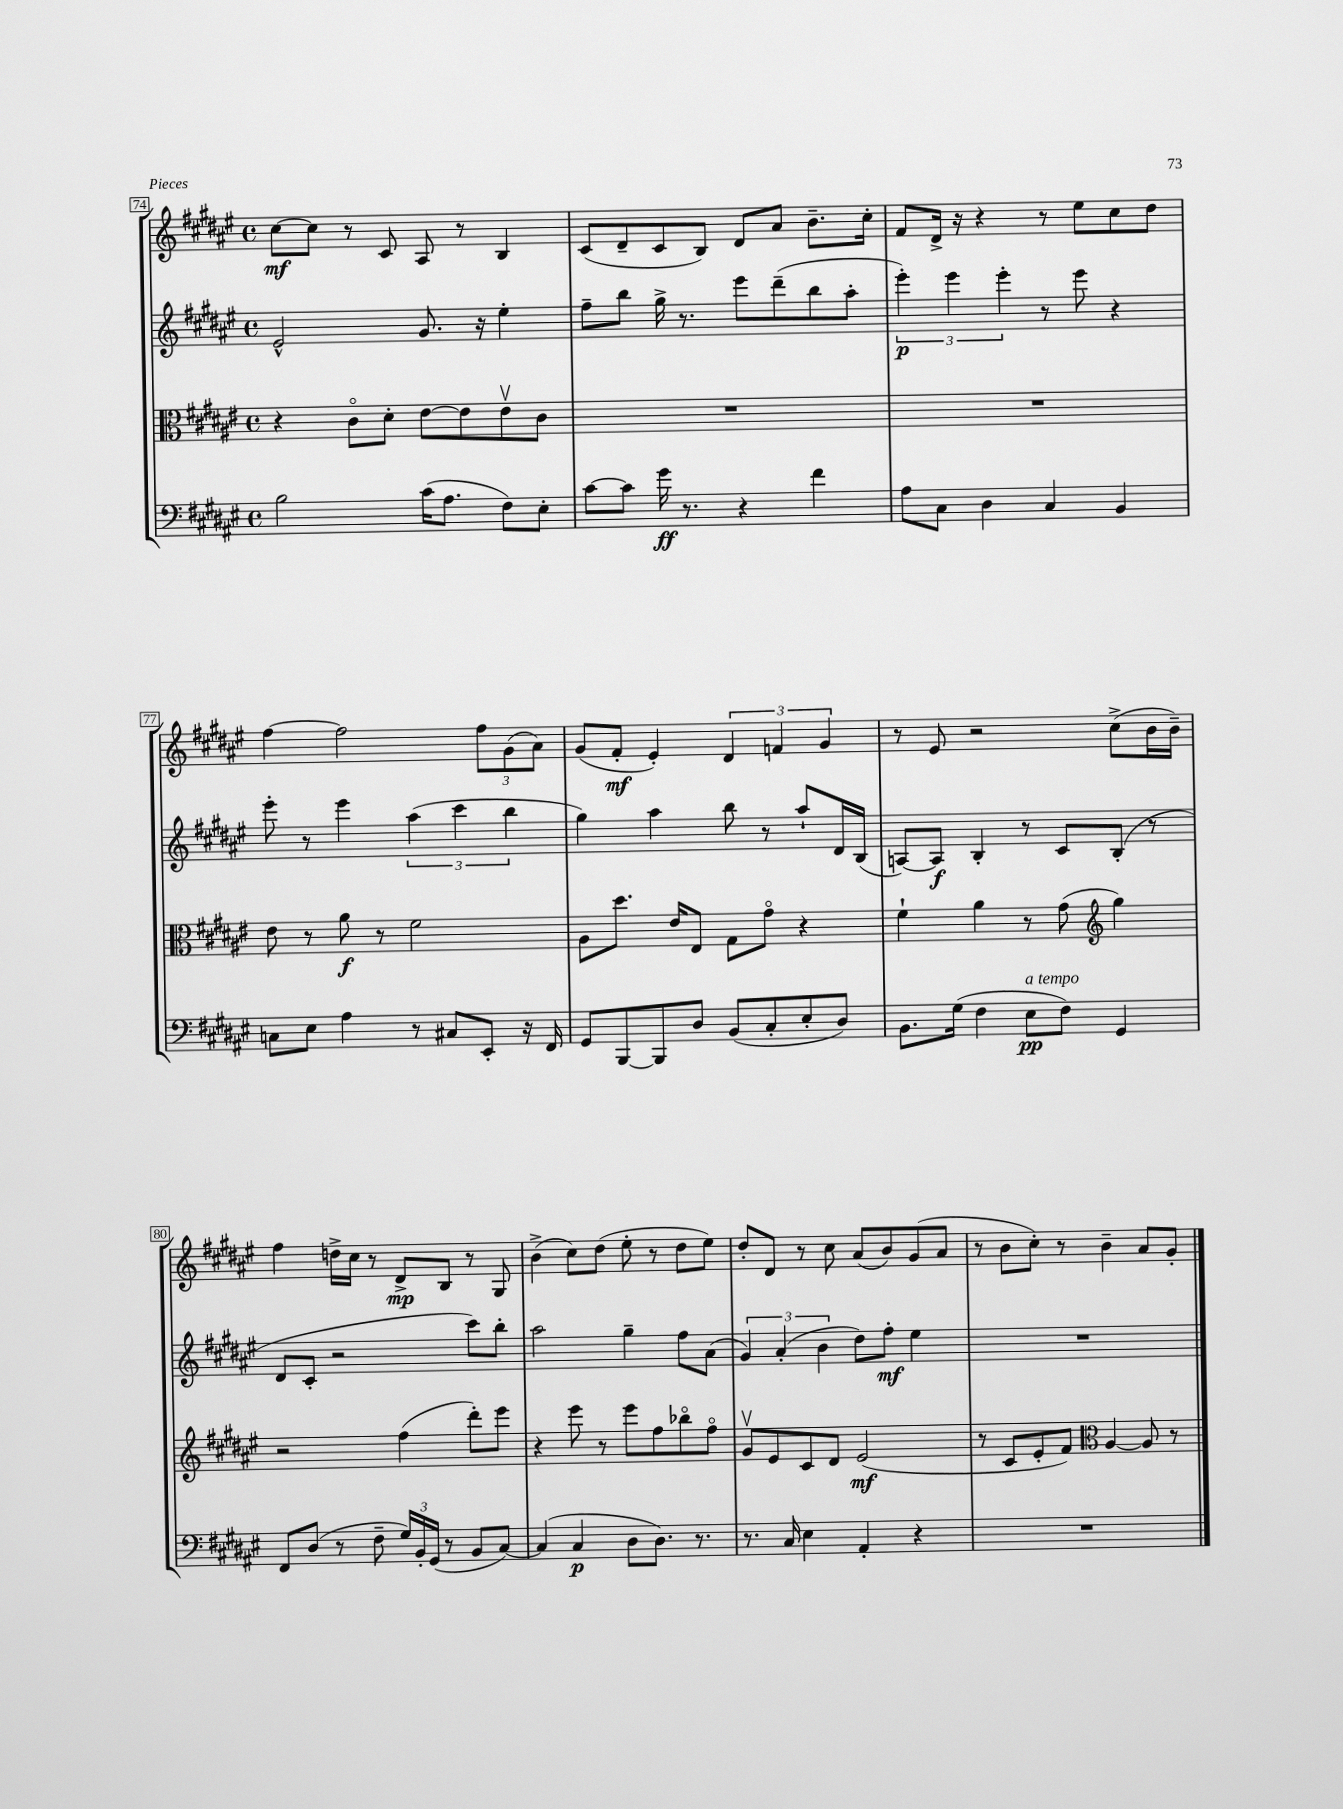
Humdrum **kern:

**kern	**dynam	**kern	**dynam	**kern	**dynam	**kern	**dynam
*part4	*part4	*part3	*part3	*part2	*part2	*part1	*part1
*staff4	*staff4	*staff3	*staff3	*staff2	*staff2	*staff1	*staff1
*clefF4	*	*clefC3	*	*clefG2	*	*clefG2	*
*k[f#c#g#d#a#e#]	*	*k[f#c#g#d#a#e#]	*	*k[f#c#g#d#a#e#]	*	*k[f#c#g#d#a#e#]	*
*M4/4	*	*M4/4	*	*M4/4	*	*M4/4	*
*met(c)	*	*met(c)	*	*met(c)	*	*met(c)	*
=74	=74	=74	=74	=74	=74	=74	=74
2B\	.	4r	.	2e#^^/	.	[8cc#\L	mf
.	.	.	.	.	.	8cc#\J]	.
.	.	8c#\L	.	.	.	8r	.
.	.	8d#'\J	.	.	.	8c#/	.
(16c#\KL	.	[8e#\L	.	8.g#/	.	8A#/	.
8.A#\J	.	.	.	.	.	.	.
.	.	8e#\]	.	.	.	8r	.
.	.	.	.	16r	.	.	.
8F#\L)	.	8e#v\	.	4ee#'\	.	4B/	.
8E#'\J	.	8c#\J	.	.	.	.	.
=75	=75	=75	=75	=75	=75	=75	=75
[8c#\L	.	1r	.	8ff#~\L	.	(8c#/L	.
8c#\J]	.	.	.	8bb\J	.	8d#~/	.
16g#\	ff	.	.	16gg#^\	.	8c#/	.
8.r	.	.	.	8.r	.	.	.
.	.	.	.	.	.	8B/J)	.
4r	.	.	.	8eee#\L	.	8d#/L	.
.	.	.	.	(8ddd#~\	.	8a#/J	.
4f#\	.	.	.	8bb\	.	8.b~\L	.
.	.	.	.	8aa#'\J	.	.	.
.	.	.	.	.	.	16cc#'\Jk	.
=76	=76	=76	=76	=76	=76	=76	=76
8A#\L	.	1r	.	6eee#'\)	p	8f#/L	.
8C#\J	.	.	.	.	.	16d#^/Jk	.
.	.	.	.	6eee#\	.	.	.
.	.	.	.	.	.	16r	.
4D#\	.	.	.	.	.	4r	.
.	.	.	.	6eee#'\	.	.	.
4C#/	.	.	.	8r	.	8r	.
.	.	.	.	8eee#\	.	8ee#\L	.
4BB/	.	.	.	4r	.	8cc#\	.
.	.	.	.	.	.	8dd#\J	.
!!LO:LB:g=z
=77	=77	=77	=77	=77	=77	=77	=77
8Cn\L	.	8e#\	.	8eee#'\	.	[4ff#\	.
8E#\J	.	8r	.	8r	.	.	.
4A#\	.	8a#\	f	4eee#\	.	2ff#\]	.
.	.	8r	.	.	.	.	.
8r	.	2f#\	.	(6aa#\	.	.	.
8C#X/L	.	.	.	.	.	.	.
.	.	.	.	6ccc#\	.	.	.
8EE#'/J	.	.	.	.	.	12ff#\L	.
.	.	.	.	6bb\	.	(12g#\	.
16r	.	.	.	.	.	.	.
.	.	.	.	.	.	12a#\J)	.
16FF#/	.	.	.	.	.	.	.
=78	=78	=78	=78	=78	=78	=78	=78
8GG#/L	.	8A#\L	.	4gg#\)	.	(8g#/L	.
[8BBB/	.	8.dd#\J	.	.	.	8f#'/J	mf
8BBB/]	.	.	.	4aa#\	.	4e#'/)	.
.	.	16e#/KL	.	.	.	.	.
8D#/J	.	8E#/J	.	.	.	.	.
(8BB/L	.	8G#\L	.	8bb\	.	6d#/	.
8C#'/	.	8g#\J	.	8r	.	.	.
.	.	.	.	.	.	6fn/	.
8E#'/	.	4r	.	8aa#`/L	.	.	.
.	.	.	.	.	.	6g#/	.
8D#/J)	.	.	.	16d#/L	.	.	.
.	.	.	.	(16B/JJ	.	.	.
=79	=79	=79	=79	=79	=79	=79	=79
8.BB\L	.	4f#`\	.	[8An/L)	.	8r	.
.	.	.	.	8A/J]	f	8e#/	.
(16G#\Jk	.	.	.	.	.	.	.
4F#\	.	4a#\	.	4B'/	.	2r	.
!LO:TX:a:i:t=a tempo	!	!	!	!	!	!	!
8E#\L	pp	8r	.	8r	.	.	.
8F#\J)	.	(8g#\	.	8c#/L	.	.	.
*	*	*clefG2	*	*	*	*	*
4GG#/	.	4gg#\)	.	(8B'/J	.	(8cc#^\L	.
.	.	.	.	8r	.	16b\L	.
.	.	.	.	.	.	16b~\JJ)	.
!!LO:LB:g=z
=80	=80	=80	=80	=80	=80	=80	=80
8FF#/L	.	2r	.	8d#/L	.	4ff#\	.
(8D#/J	.	.	.	8c#'/J	.	.	.
8r	.	.	.	2r	.	16ddn^\LL	.
.	.	.	.	.	.	16cc#\JJ	.
8F#~\	.	.	.	.	.	8r	.
24G#/LL)	.	(4ff#\	.	.	.	8d#^/L	mp
24BB'/	.	.	.	.	.	.	.
(24GG#/JJ	.	.	.	.	.	.	.
8r	.	.	.	.	.	8B/J	.
8BB/L	.	8ddd#'\L)	.	8ccc#\L)	.	8r	.
[8C#/J)	.	8eee#\J	.	8bb'\J	.	8G#/	.
=81	=81	=81	=81	=81	=81	=81	=81
(4C#/]	.	4r	.	2aa#\	.	(4b^\	.
4C#/	p	8eee#\	.	.	.	8cc#\L)	.
.	.	8r	.	.	.	(8dd#\J	.
8D#\L	.	8eee#\L	.	4gg#~\	.	8ee#'\	.
8.D#\J)	.	8ff#\	.	.	.	8r	.
.	.	8bb-X\	.	8ff#\L	.	8dd#\L	.
8.r	.	.	.	.	.	.	.
.	.	8ff#\J	.	(8a#\J	.	8ee#\J)	.
=82	=82	=82	=82	=82	=82	=82	=82
8.r	.	8g#v/L	.	6g#/)	.	8dd#'/L	.
.	.	8e#/	.	.	.	8d#/J	.
.	.	.	.	(6a#'/	.	.	.
16C#/	.	.	.	.	.	.	.
4E#\	.	8c#/	.	.	.	8r	.
.	.	.	.	6b\	.	.	.
.	.	8d#/J	.	.	.	8cc#\	.
4AA#'/	.	(2e#/	mf	8dd#\L)	.	(8a#/L	.
.	.	.	.	8ff#'\J	mf	8b/)	.
4r	.	.	.	4ee#\	.	(8g#/	.
.	.	.	.	.	.	8a#/J	.
=83	=83	=83	=83	=83	=83	=83	=83
1r	.	8r	.	1r	.	8r	.
.	.	8c#/L	.	.	.	8b\L	.
.	.	8e#'/	.	.	.	8cc#'\J)	.
.	.	8f#/J)	.	.	.	8r	.
*	*	*clefC3	*	*	*	*	*
.	.	[4A#/	.	.	.	4b~\	.
.	.	8A#/]	.	.	.	8a#/L	.
.	.	8r	.	.	.	8g#'/J	.
==	==	==	==	==	==	==	==
*-	*-	*-	*-	*-	*-	*-	*-
